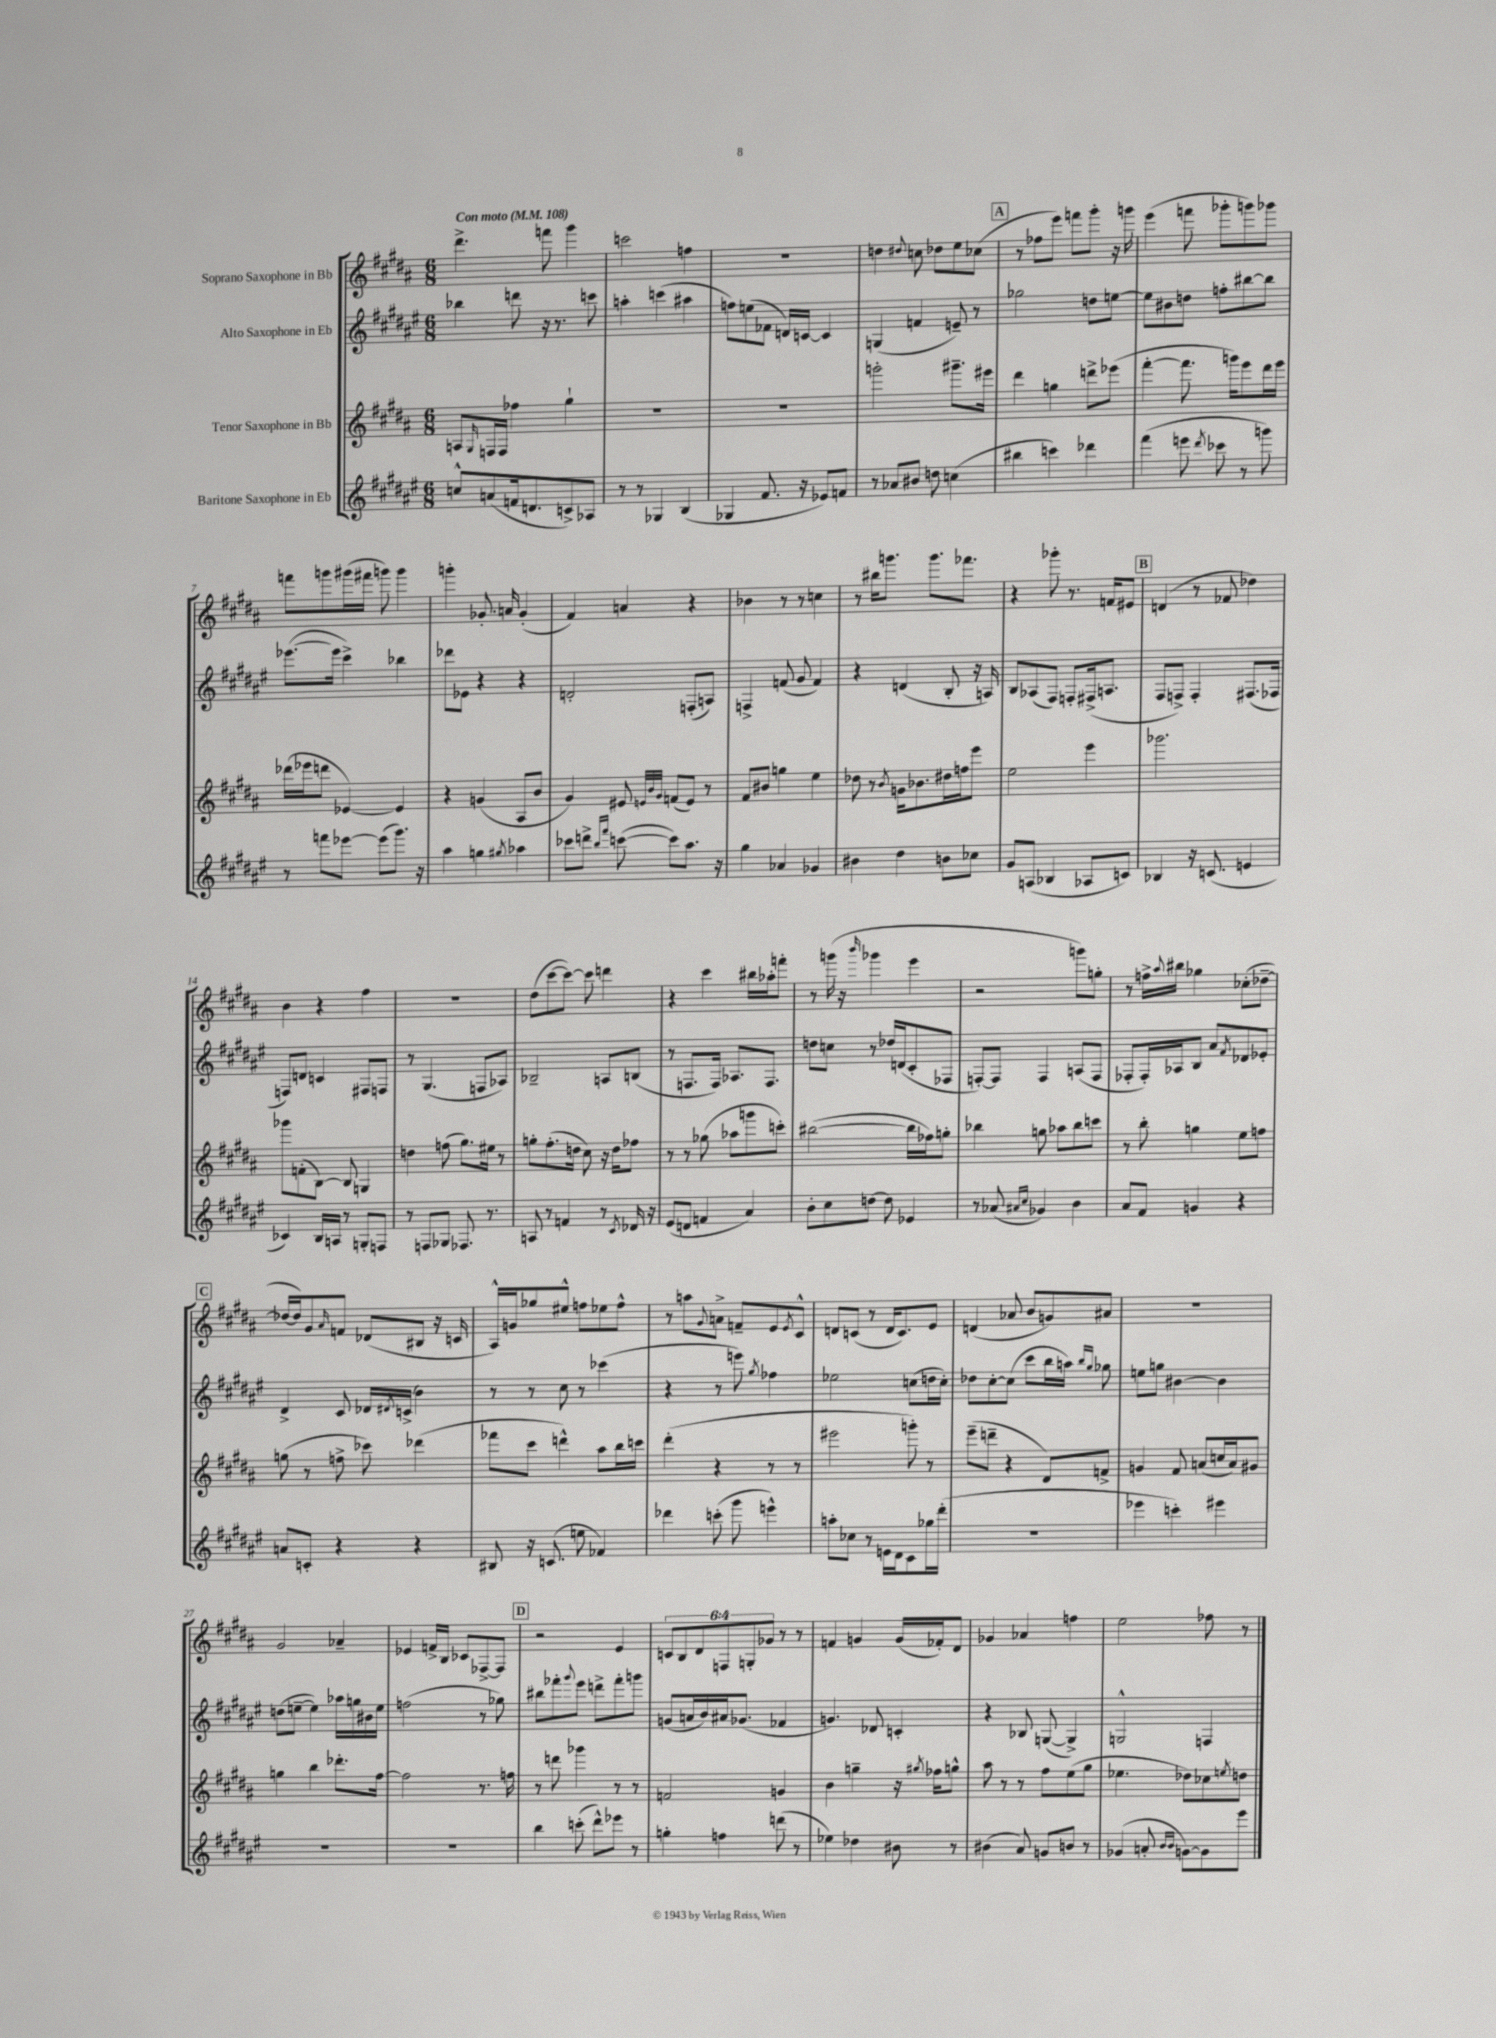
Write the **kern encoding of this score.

**kern	**kern	**kern	**kern
*staff4	*staff3	*staff2	*staff1
*clefG2	*clefG2	*clefG2	*clefG2
*k[f#c#g#d#a#e#]	*k[f#c#g#d#a#]	*k[f#c#g#d#a#e#]	*k[f#c#g#d#a#]
*M6/8	*M6/8	*M6/8	*M6/8
*MM108	*MM108	*MM108	*MM108
8cc^^/L	8A/L	4bb-\	4.ddd#^\
.	16qqG#/	.	.
(8a/	16F/L	.	.
.	16F/JJ	.	.
16f/k	4ff-\	8ddd\	.
8.d/	.	.	.
.	.	16r	8fff\
.	.	8.r	.
8c^/)	4gg#`\	.	4ggg#\
8A-/J	.	8ccc\	.
=	=	=	=
8r	2.r	4aa'\	2ccc\
8r	.	.	.
4G-/	.	(4ccc\	.
(4B/	.	4aa#\	4ff\
=	=	=	=
4G-/	2.r	8ff\L)	2.r
.	.	(8ee\	.
8.f#/	.	8f-\J	.
.	.	16d/LL)	.
16r	.	[16c/JJ	.
8e-/L)	.	4c/]	.
8f/J	.	.	.
=	=	=	=
8r	2ggg'\	(4G/	4dd\
8a-/L	.	.	.
.	.	.	8qqdd#/
8b#/J	.	4f/	8cc\
8dd\	.	.	8dd-\L
(4cc\	8.ggg#~\L	8e~/)	8ee\
.	.	8r	(8cc-\J
.	16eee#\Jk	.	.
=	=	=	=
4bb#\	4ddd#\	2gg-\	8r
.	.	.	8ff-\L
4ccc\)	4gg\	.	8eee\J)
.	.	.	8fff\L
4ddd-\	8ddd^\L	8dd\L	8ggg#'\J
.	(8eee-\J	[8ee\J	16r
.	.	.	16ggg\
=	=	=	=
(4fff#\	[4fff#'\	8ee\]L	(4eee\
.	.	8b#\	.
8eee\	8.fff#\]	8dd\J	8fff\
8qddd#/	.	.	.
8ccc-\	.	8ff'\L	8ggg-'\L
.	16ggg\LK)	.	.
8r	8eee\	[8bb#\	8ggg\)
8ggg\)	16ddd#\L	8bb#\]J	8ggg-\J
.	16eee\JJ	.	.
=	=	=	=
8r	(16ddd-\LL	([8.eee-\L	8fff\L
.	16eee-\J	.	.
8fff\L	8ddd\J	.	8ggg\
.	.	16eee-\]Jk	.
[8eee-\J	[4e-/)	4ccc#^\)	(16ggg#\L
.	.	.	16fff#\JJ
(8eee-\]L	.	.	8ggg\)
8.ggg#\J)	4e-/]	4bb-\	4ggg\
16r	.	.	.
=	=	=	=
4aa#\	4r	8ddd-\L	4ggg'\
.	.	8e-\J	.
4gg\	(4g/	4r	8.g-'/
.	.	.	16a/
8qgg#/	.	.	.
4aa-\	8A#/L	4r	(4g-'/
.	8b/J	.	.
=	=	=	=
8ccc-\L	4g#/)	2d'/	4f#/)
8ddd^\J	.	.	.
16qqbb/LL	.	.	.
16qqfff#/JJ	.	.	.
([8ccc\	8e#/	.	4a/
.	32qqe/LLL	.	.
.	32qqb/	.	.
.	32qqg#/JJJ	.	.
8ccc\]L)	(8f/L	.	.
8.aa#\J	8e/J)	(8F'/L	4r
.	8r	8A/J)	.
16r	.	.	.
=	=	=	=
4gg#\	8f#/L	4F^/	4b-\
.	8b#/J	.	.
4a-/	4gg\	(8f/	8r
.	.	8g#/	8r
4g-/	4ee\	4f/)	4cc\
=	=	=	=
4b#\	8dd-\	4r	8r
.	8r	.	16bb#\LK
.	.	.	8.ggg\J
.	8qb/	.	.
4dd#\	16g\LK	(4d/	.
.	8.b-\	.	.
.	.	.	8.ggg\L
8b\L	16dd#\L	8B'/	.
.	16ff\J	.	8.fff-\J
8cc-\J	8eee\J	16r	.
.	.	16A/)	.
=	=	=	=
8g#/L	2ee\	8B/L	4r
(8A/J	.	(8A-/	.
4B-/	.	8F#/J)	8ggg-'\
.	.	8F'/L	8.r
8A-/L	4eee\	(16F#^/k	.
.	.	8.A/J	16f/LK
8c/J)	.	.	8e#/J
=	=	=	=
4B-/	2.ggg-\	8F#/L	(4d/
.	.	8F^/J)	.
16r	.	4F'/	8r
(8.c/	.	.	.
.	.	.	8f-/
4e/	.	(8.F#/L	4dd-\)
.	.	16F-/Jk	.
=	=	=	=
4c-/)	8ggg-\L	8F/L)	4b\
.	(8f'\	8d/J	.
16B/LL	[8B\J)	4c/	4r
16A/JJ	.	.	.
8r	8B/]	.	.
8G'/L	4G/	8F#/L	4ff#\
8F/J	.	8F/J	.
=	=	=	=
8r	4dd\	8r	2.r
8F/L	.	(4.G#/	.
8G-/J	(8ff\	.	.
8.F-/	8.gg#\L)	.	.
.	.	8F/L	.
8.r	16ee#\Jk	.	.
.	8r	8A-/J)	.
=	=	=	=
8A/	8gg'\L	2B-~/	(8dd#\L
8r	(8.ff#'\	.	[8ccc#\
4f/	.	.	8ccc#\_J)
.	16dd\Jk	.	.
.	8cc#\)	.	8ccc#\]
8r	16r	8A/L	4ddd\
.	16dd\LK	.	.
8qc#/	.	.	.
16d-/	8ff-\J	(8B/J	.
16r	.	.	.
=	=	=	=
(8e#/L	8r	8r	4r
8d/J	8r	8.F/L	.
4f/	(8gg-\	.	4ccc#\
.	.	16F/Jk)	.
.	8aa-\L	8.A-/L	.
4a#/)	8ggg\	.	16bb#\LL
.	.	8.F/J	16aa-'\J
.	8ccc'\J)	.	8fff'\J
=	=	=	=
8b'\L	([2bb#\	8dd\L	8r
8cc#\	.	8cc\J	(16ggg\
.	.	.	16r
.	.	.	16qqbbb/
[8dd\J	.	8r	4ggg-\
8dd\]	.	16dd-/LL	.
.	.	(16d/J	.
4e-/	16bb#\]LL	8c#'/	4eee\
.	16ff-\J)	.	.
.	8gg'\J	8F-/J	.
=	=	=	=
8r	4bb-\	[8F'/L)	2r
(8a-/	.	8F/]J	.
16qqa#/LL	.	.	.
16qqcc#/JJ	.	.	.
4g-/)	8gg\	4F/	.
.	8aa-\L	.	.
4b\	8bb-\	(8A/L	8ggg\L)
.	8ccc\J	8F/J	8gg'\J
=	=	=	=
8a#/L	8r	8F-'/L	8r
8f#/J	8bb'\	16F-'/L)	16ff^\LL
.	.	.	8qqaa#/
.	.	16A-/J	16bb#\JJ
4g/	4gg\	8B/J	4gg-\
.	.	8a#/L	.
.	.	8qf#/	.
4r	8ee\L	8d-/	(8cc-'\L
.	8ff\J	8e-'/J	[8dd-~\J
=	=	=	=
8a/L	(8gg\	4d#^/	16dd-/_LL
.	.	.	16dd-/]J)
8c'/J	8r	.	8g#/
.	.	.	16qqa#/
4r	8ff^\	8c#/	8f/J
.	8ccc-\)	16d-/LL	(8d-/L
.	.	8qd#/	.
.	.	(16c^/JJ	.
4r	(4ddd-\	4b\)	8B#/J
.	.	.	16r
.	.	.	16c/
=	=	=	=
8B#/	8fff-\L	8r	16A#^^/LL)
.	.	.	16g/J
16r	8ccc#\J	8r	8gg-/
(8.c/	.	.	.
.	4ddd^^\)	8cc#\	8ee#^^/J
8ee\	.	8r	8ff\L
4f-/)	8aa#\L	(4ccc-\	8ee-\
.	16bb\L	.	8ff^^\J
.	16ccc\JJ	.	.
=	=	=	=
4ddd-\	(4ddd#'\	4r	8r
.	.	.	8aa\L
.	.	.	8qqg#/
(8ccc'\	4r	8r	8a^\J
8ggg#\	.	8eee\)	8f~/L
.	.	8qgg#/	.
4eee^^\)	8r	4ff-\	8e/
.	.	.	8qe/
.	8r	.	8c#^^/J
=	=	=	=
8aa'\L	2eee#\	2ee-\	8d/L
8cc-\J	.	.	(8c/J
8r	.	.	8r
16e\LL	.	.	16d/LK
16d#\J	.	.	8.c/)
8c#\	8ggg'\)	(8cc\L	.
16gg-\L	8r	16dd\L	8e/J
(16ddd#'\JJ	.	16cc'\JJ)	.
=	=	=	=
2.r	(8eee~\L	8dd-\L	(4d/
.	8ddd~\J	[8cc#'\	.
.	4r	(8cc#\]J	8a-/
.	.	8ccc#\L	8b/L
.	8d#/L)	16bb\L	8g/)
.	.	16aa\JJ)	.
.	.	16qqbb/LL	.
.	.	16qqgg#/JJ	.
.	8f^/J	8gg-\	8a#/J
=	=	=	=
4eee-\	4g/	8ee\L	2.r
.	.	8gg\J	.
4ccc'\)	8f#/	[4b#\	.
.	(8a/L	.	.
4eee#\	16cc/L	4b#\]	.
.	16a/J)	.	.
.	8g#/J	.	.
=	=	=	=
2.r	4gg\	(8dd\L	2g#/
.	.	[8ee~\J	.
.	4bb\	4ee\])	.
.	8.ddd-'\L	16aa-\LL	4a-~/
.	.	16gg\	.
.	.	16b#\	.
.	[16ff#\Jk	16ee\JJ	.
=	=	=	=
2.r	2ff#\]	(2ff\	4e-/
.	.	.	16f^/LL
.	.	.	16B/JJ
.	.	.	8c-/L
.	8.r	8r	[8F-^/
.	.	8gg-\)	8F-/]J
.	16ff\	.	.
=	=	=	=
4bb\	8r	8bb#\L	2r
.	8ddd\	8fff-'\	.
.	.	8qqggg#/	.
(8ccc'\	4ggg-\	8eee#\J	.
8ddd#^^\L)	.	8ddd^\L	.
8eee-\J	8r	8fff-'\	4e/
8r	8r	8ggg\J	.
=	=	=	=
4gg'\	2f/	(8g/L	12c/L
.	.	.	12B/
.	.	16a/L	.
.	.	.	12d#/
.	.	16b/)	.
4ff\	.	16a#/J	12F/
.	.	(8.g-/J	.
.	.	.	12G'/
.	.	.	12g-/J
(8ddd\	4g/	4f-/	8r
8r	.	.	8r
=	=	=	=
4ee-\)	4b\	4.g/)	4f/
4dd-\	4gg~\	.	4g/
.	.	8d-/	.
8b#\	16r	4c'/	(16g/LL
.	8qgg#/	.	.
.	16ff-\LK	.	16f-'/J)
8r	8gg^^\J	.	8d#/J
=	=	=	=
(4b#\	8aa#\	4r	4g-/
.	8r	.	.
8a#/)	8r	8B-/	4a-/
8g/L	8ff#\L	([8G/	.
8b/J	(8ee\	4G^/])	4ff\
8r	8gg#\J	.	.
=	=	=	=
(4g-/	4.ee-\	2G^^/	2ee\
8a'/	.	.	.
16qqb/LL	.	.	.
16qqb/JJ	.	.	.
[8g\L)	8dd-\L)	.	.
8g\]	8cc-\	4F/	8ff-\
.	8qee/	.	.
8eee#\J	8dd\J	.	8r
==	==	==	==
*-	*-	*-	*-
